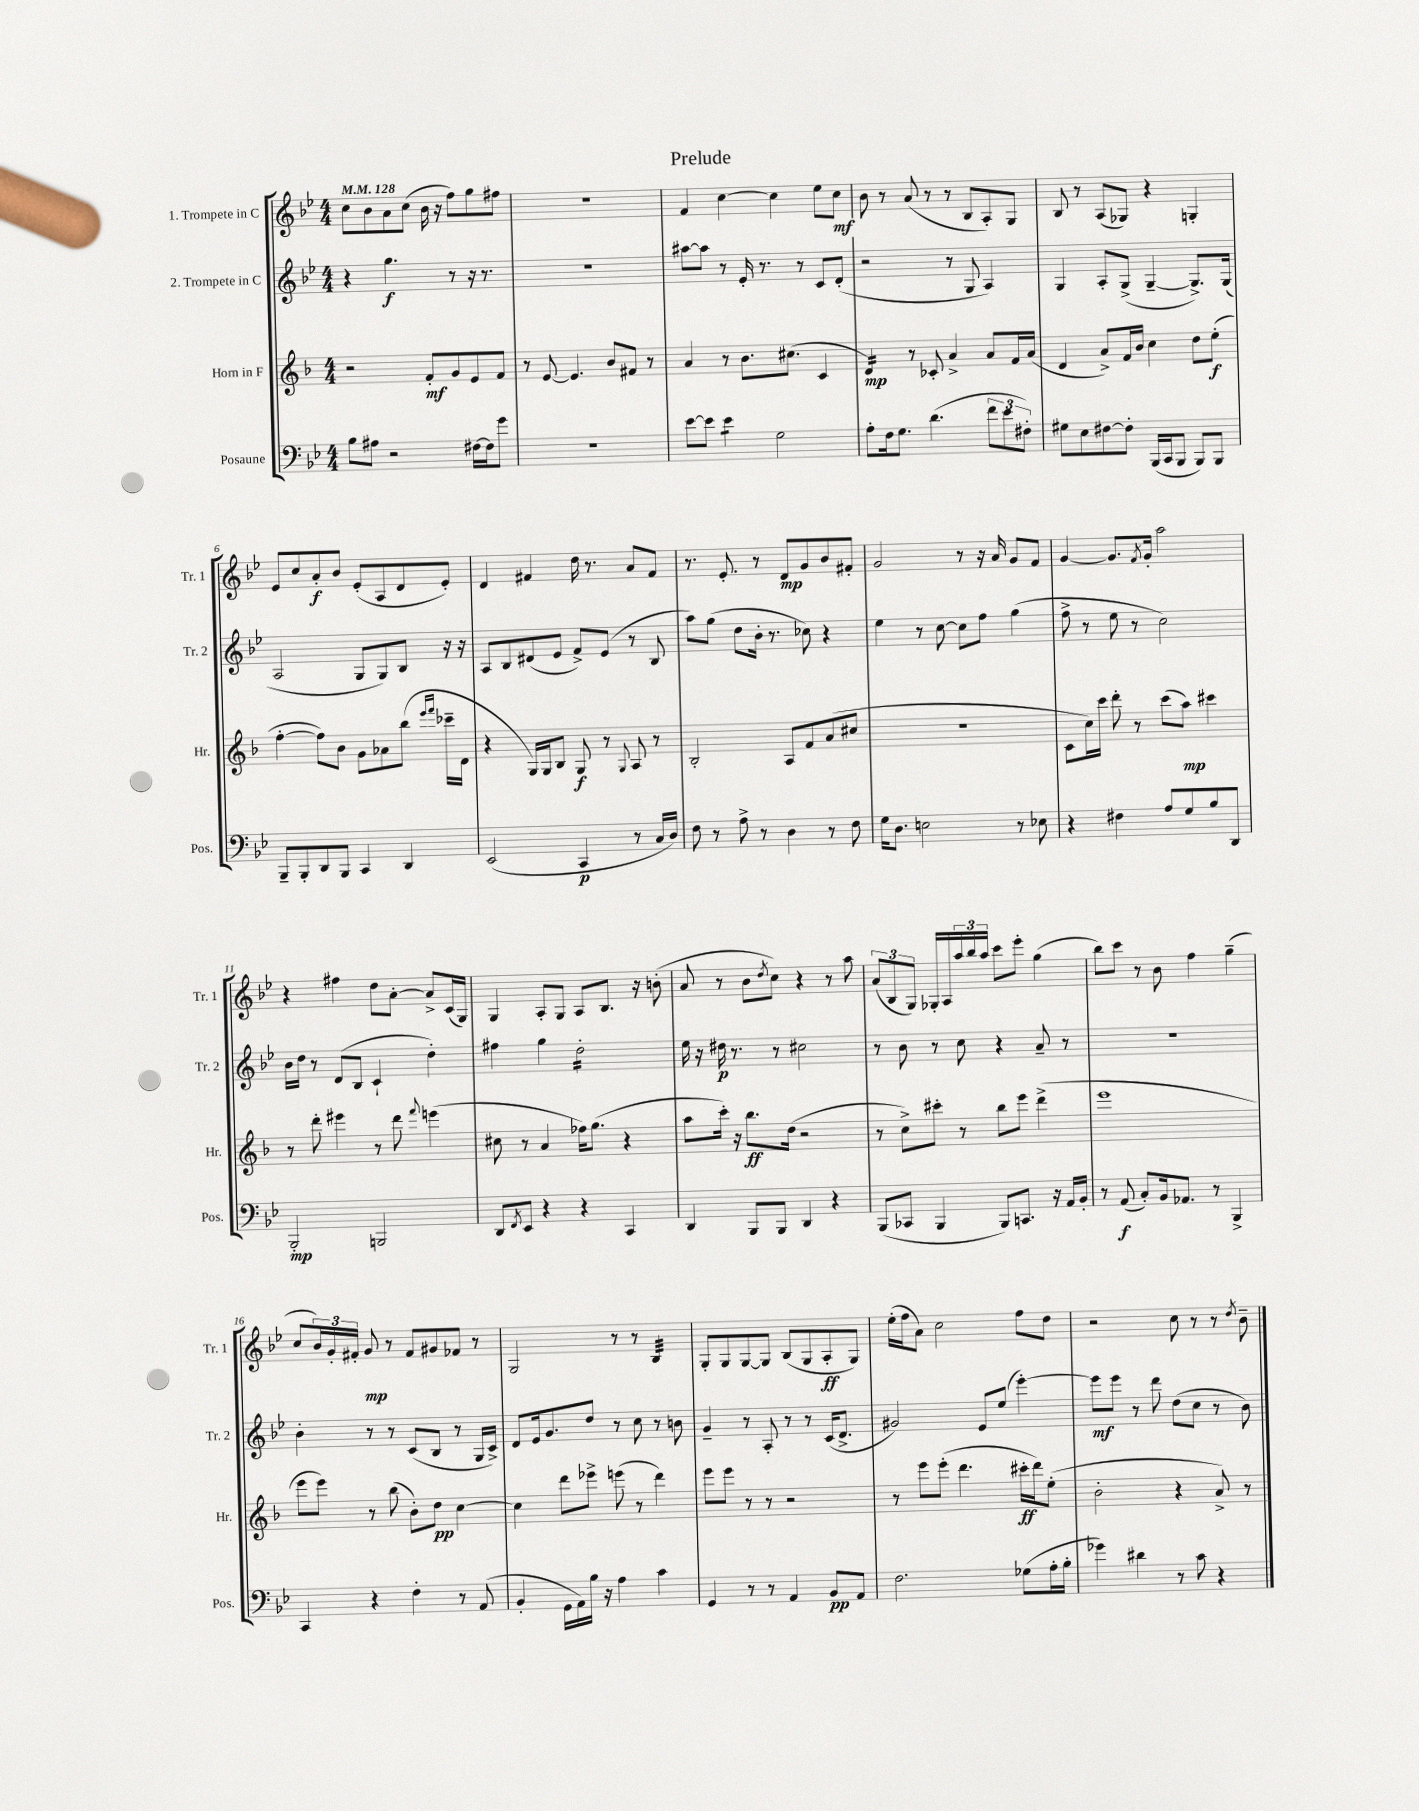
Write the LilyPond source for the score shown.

\header { title = "Prelude" }
<<
\new StaffGroup <<
\new Staff = "s0" \with { instrumentName = "1. Trompete in C" shortInstrumentName = "Tr. 1" } {
    \clef treble \key bes \major \numericTimeSignature \time 4/4 \tempo 4 = 128
    c''8 bes'8 a'8 c''8( bes'16 r16 f''8) g''8 fis''8 |
    R1 |
    f'4 c''4~ c''4 ees''8 c''8\mf |
    bes'8 r8 a'8( r8 r8 bes8 a8-.) g8 |
    bes8 r8 a8( ges8) r4 g4-. |
    ees'8 c''8 a'8-.\f bes'8 ees'8-.( a8 d'8 ees'8-.) |
    d'4 fis'4 d''16 r8. a'8 fis'8 |
    r8. ees'8.-. r8 d'8\mp g'8 bes'8 fis'8-. |
    g'2 r8 r16 a'16 g'8 f'8 |
    g'4~ g'8. \acciaccatura { f'8 } g'16-. a''2 |
    r4 fis''4 d''8 a'8~-. a'8-> c'16( g16) |
    g4 a8-. g8 a8 bes8. r16 b'8-.( |
    a'8 r8 bes'8 \acciaccatura { d''8 } c''8) r4 r8 a''8 |
    \tuplet 3/2 { a'8( bes8 g8) } ges16-. a16 \tuplet 3/2 { a''16 bes''16 a''16 } c'''8 ees'''8-. g''4( |
    bes''8) c'''8 r8 bes'8 f''4 g''4--( |
    c''8 \tuplet 3/2 { bes'16) g'16-. fis'16-. } g'8\mp r8 fis'8 gis'8 fes'8 r8 |
    g2 r8 r8 bes4:32 |
    g8-. g8 g8~ g8 bes8( g8 a8-.\ff g8) |
    ees''16-.( f''16 a'8) c''2 f''8 d''8 |
    r2 c''8 r8 r8 \acciaccatura { d''8 } bes'8-- \bar "|." |
}
\new Staff = "s1" \with { instrumentName = "2. Trompete in C" shortInstrumentName = "Tr. 2" } {
    \clef treble \key bes \major \numericTimeSignature \time 4/4
    r4 g''4.\f r8 r16 r8. |
    R1 |
    ais''8~ ais''8 r8 ees'16-. r8. r8 c'8 d'8-.( |
    r2 r8 g8 a4) |
    g4 a8-. g8->( g4~-- g8.->) g16( |
    a2 g8 g8) bes8 r16 r16 |
    a8 bes8 dis'8( ees'8 f'8->) ees'8( r8 bes8 |
    a''8) g''8( d''8 bes'16-. r8. ces''8) r4 |
    ees''4 r8 c''8~ c''8 f''8 g''4( |
    f''8-> r8 ees''8 r8 c''2) |
    bes'16 d''16 r8 d'8( bes8 c'4-! d''4-.) |
    fis''4 g''4 d''2:16-. |
    ees''16 r16 dis''16\p r8. r8 cis''2 |
    r8 bes'8 r8 c''8 r4 a'8-- r8 |
    r1 |
    bes'4-. r8 r8 c'8( bes8 r8 g16 c'16->) |
    d'8 ees'16 g'8. d''8 r8 c''8 r8 b'8 |
    g'4-- r8 a8-. r8 r8 c'16( d'8.-> |
    gis'2) ees'8 ees''8( ees'''4~-.) |
    ees'''8\mf ees'''8 r8 d'''8 d''8( c''8 r8 bes'8) \bar "|." |
}
\new Staff = "s2" \with { instrumentName = "Horn in F" shortInstrumentName = "Hr." } {
    \clef treble \key f \major \numericTimeSignature \time 4/4
    r2 f'8-.\mf g'8 e'8 f'8 |
    r8 e'8~ e'4. bes'8 fis'8 r8 |
    a'4 r8 bes'8. cis''8.( c'4 |
    d'4:16\mp) r8 ces'8-. a'4-> a'8 f'16 a'16( |
    d'4 a'8->) f'16 bes'16 c''4 d''8 e''8-.\f( |
    f''4~-. f''8) bes'8 g'8 aes'8 bes''8( \grace { e'''16 f'''16 } ces'''16-- d'16 |
    r4 g16) g16 bes8 g8\f r8 \appoggiatura { g8 } a8 r8 |
    bes2-. a8 f'8 a'8( cis''8 |
    R1 |
    c'8 c''16) c'''16 d'''8-. r8 c'''8( a''8\mp) cis'''4 |
    r8 d'''8-. eis'''4 r8 d'''8 \appoggiatura { f'''8 } e'''4( |
    cis''8 r8 a'4 fes''16) g''8.( r4 |
    a''8 c'''16-.) r16 bes''8.\ff d''16( r2 |
    r8 c''8->) cis'''8-. r8 bes''8 e'''8 d'''4->( |
    e'''1 |
    e'''8 e'''8) r8 bes''8( bes'8-.) d''8\pp c''4~ |
    c''4 d'''8 ees'''8-> e'''8( r8 d'''4) |
    e'''8 e'''8 r8 r8 r2 |
    r8 e'''8 e'''8-.( d'''4. cis'''16-.\ff d'''16) e''8-.( |
    bes'2-. r4 a'8->) r8 \bar "|." |
}
\new Staff = "s3" \with { instrumentName = "Posaune" shortInstrumentName = "Pos." } {
    \clef bass \key bes \major \numericTimeSignature \time 4/4
    bes8 ais8 r2 fis16~ fis16 g'8 |
    R1 |
    ees'8~ ees'8 ees'4:8 g2 |
    a8-. f16 g8. d'4.( \tuplet 3/2 { f'8 ees'8 fis8-.) } |
    gis8 ees8 fis8~ fis8-. bes,,16( c,16 bes,,8 bes,,8) bes,,8 |
    bes,,8-- bes,,8-. d,8 bes,,8 c,4 d,4 |
    ees,2( c,4\p r8 c16 d16) |
    f8 r8 a8-> r8 d4 r8 f8 |
    g16 d8. e2 r8 ees8 |
    r4 fis4 a8 g8 bes8 d,8 |
    bes,,2-.\mp b,,2 |
    d,8 \acciaccatura { f,8 } ees,8 r4 r4 c,4 |
    d,4 bes,,8 bes,,8 d,4 r4 |
    bes,,8( ces,8 bes,,4 bes,,8) c,8. r16 a,16 bes,16-. |
    r8 a,8\f( c8-.) bes,16 aes,8. r8 bes,,4-> |
    c,4 r4 f4-. r8 a,8( |
    bes,4-. g,16 a,16) bes16 r16 a4 c'4 |
    g,4 r8 r8 a,4 bes,8\pp a,8 |
    f2. ges8( a16-. bes16-. |
    ges'4) dis'4 r8 c'8 r4 \bar "|." |
}
>>
>>
